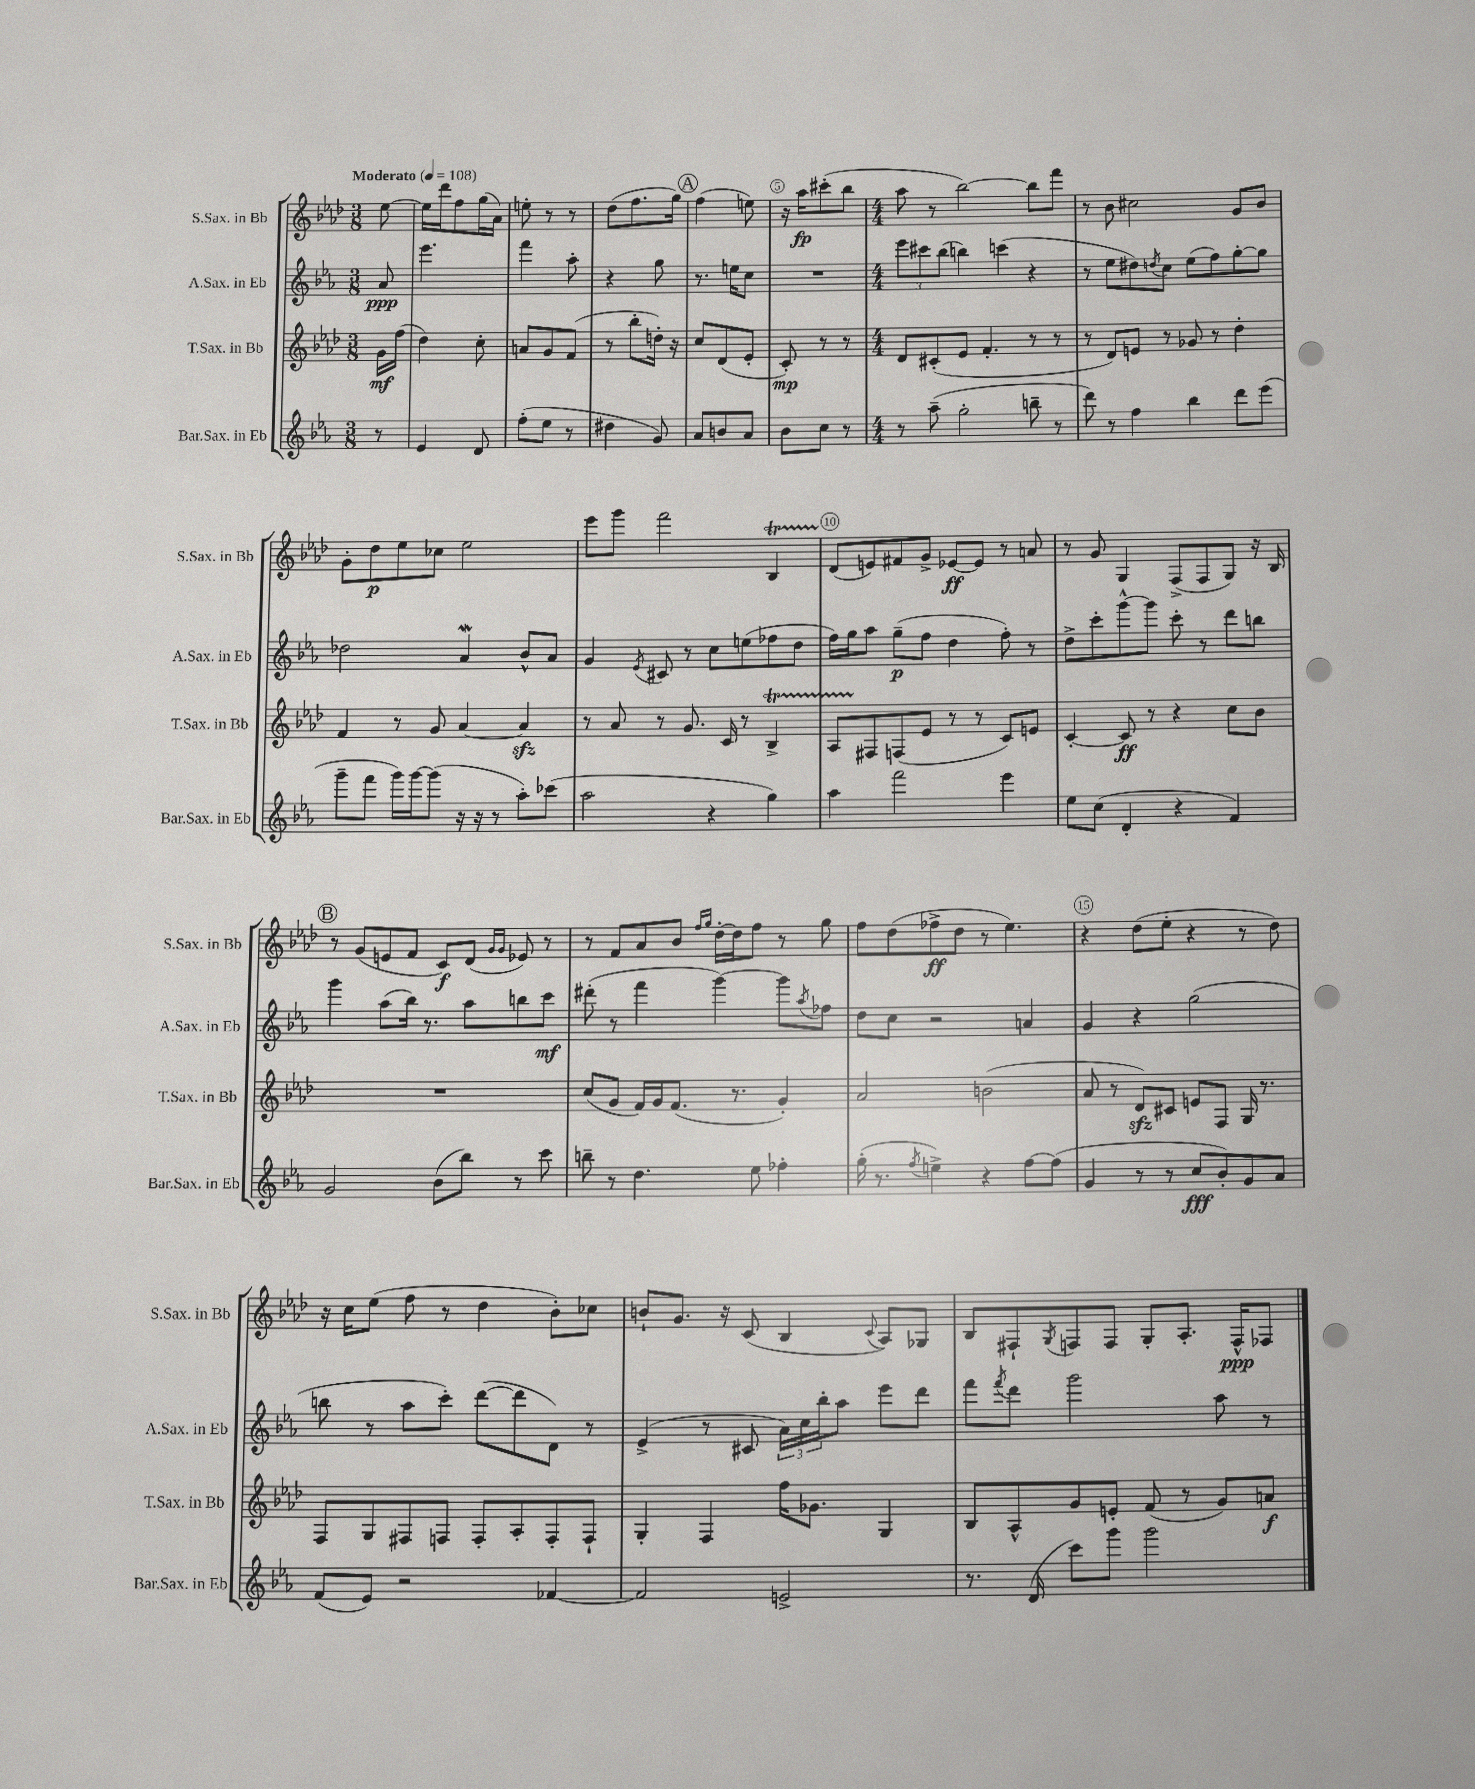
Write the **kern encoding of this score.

**kern	**kern	**kern	**kern
*staff4	*staff3	*staff2	*staff1
*clefG2	*clefG2	*clefG2	*clefG2
*k[b-e-a-]	*k[b-e-a-d-]	*k[b-e-a-]	*k[b-e-a-d-]
*M3/8	*M3/8	*M3/8	*M3/8
*MM108	*MM108	*MM108	*MM108
8r	16g\LL	8a-/	[8ee-\
.	(16ff\JJ	.	.
=	=	=	=
4e-/	4dd-\)	4.eee-\	16ee-\]LL
.	.	.	16ddd-\J
.	.	.	8ff\
8d/	8cc'\	.	(16gg\L
.	.	.	16a-\JJ)
=	=	=	=
(8ff'\L	8a/L	4fff\	8ee'\
8ee-\J	8g/	.	8r
8r	(8f/J	8aa-'\	8r
=	=	=	=
4dd#\	8r	4r	(8dd-\L
.	8bb-'\L	.	8.ff\
8g/)	16dd'\Jk)	8gg\	.
.	16r	.	16gg\Jk)
=	=	=	=
8a-/L	8cc/L	8.r	(4ff\
8b/	(8d-/	.	.
.	.	16ee\LK	.
8a-/J	8e-'/J	8cc\J	8ee\)
=	=	=	=
8b-\L	8c'/)	4.r	16r
.	.	.	16aa-\LK
8cc\J	8r	.	(8ccc#'\
8r	8r	.	8bb-\J
=	=	=	=
*M4/4	*M4/4	*M4/4	*M4/4
8r	8d-/L	12eee-\L	8aa-\
.	.	12ccc#\	.
(8aa-~\	(8c#'/	.	8r
.	.	(12bb-\J	.
2gg'\	8e-/J	4bb\)	[2bb-\)
.	4.f'/	.	.
.	.	(4ccc\	.
8bb~\	8r	4r	8bb-\]L
8r	8r	.	8fff\J
=	=	=	=
8ddd\)	8r	8r	8r
8r	8d-/L)	8ee-\L	8b-\
4ff\	8e/J	8dd#\)	2cc#\
.	.	8qdd/	.
.	8r	8cc\J	.
4bb-\	8g-/	(8ee-\L	.
.	8r	8ff\)	.
8ddd\L	4dd-'\	[8gg'\	8g/L
(8eee-\J	.	8gg\]J	8b-/J
=	=	=	=
8ggg~\L	4f/	2dd-\	8g'\L
8fff\J	.	.	8dd-\
16ggg\LL)	8r	.	8ee-\
[16ggg\J	.	.	.
(8ggg\]J	8g/	.	8cc-\J
16r	[4a-/	4a-/	2ee-\
16r	.	.	.
8r	.	.	.
8aa-'\L)	4a-/]	8b-^^/L	.
(8ccc-\J	.	8a-/J	.
=	=	=	=
2aa-\	8r	4g/	8eee-\L
.	8a-/	.	8ggg\J
.	.	8qe-/	.
.	8r	8c#/	2fff\
.	8.g/	8r	.
4r	.	8cc\L	.
.	16c/	.	.
.	8r	(8ee\	.
4gg\)	4B-^/	8ff-\	4B-/
.	.	8dd\J	.
=	=	=	=
4aa-\	8A-/L	16ff\LL)	(8d-/L
.	.	16gg\J	.
.	8F#/	8aa-\J	8e/)
2fff\	(8F/	(8gg~\L	8f#/
.	8e-/J	8ff\J	8g^/J
.	8r	4dd\	[8e-/L
.	8r	.	8e-/]J
4eee-\	8c/L)	8ff'\)	8r
.	8e/J	8r	8a/
=	=	=	=
8ee-\L	[4c'/	8dd^\L	8r
(8cc\J	.	8ccc'\	8g/
4d'/	8c/]	[8ggg^^\	4G/
.	8r	8ggg\]J	.
4r	4r	8ccc'\	(8F^/L
.	.	8r	8F/
4f/)	8cc\L	8ddd\L	8G/J)
.	8b-\J	8bb\J	16r
.	.	.	16B-/
=	=	=	=
2g/	1r	4ggg\	8r
.	.	.	(8g/L
.	.	(8aa-\L	8e/
.	.	16bb-\Jk)	8f/J
.	.	8.r	.
(8b-\L	.	.	8c/L)
8bb-\J)	.	8aa-\L	(8d-/J
.	.	.	16qqg/LL
.	.	.	16qqg/JJ
8r	.	8bb\	8e-/)
8ccc\	.	8ccc\J	8r
=	=	=	=
8bb~\	(8cc/L	(8ddd#'\	8r
8r	8g/J	8r	8f/L
4.dd\	16f/LL)	4fff\	8a-/
.	16g/J	.	.
.	(8.f/J	.	8b-/J
.	.	.	16qqff/LL
.	.	.	16qqgg/JJ
.	.	[4ggg\)	[16dd-'\LL
.	8.r	.	16dd-\]J
8ee-\	.	.	8ff\J
4ff-'\	4g'/)	8ggg\]L	8r
.	.	8qaa-/	.
.	.	8ff-\J	8gg\
=	=	=	=
(16gg'\	2a-/	8dd\L	8ff\L
8.r	.	.	.
.	.	8cc\J	(8dd-\
8qff/	.	.	.
4ee^\)	.	2r	8ff-^\
.	.	.	8dd-\J
4r	(2b\	.	8r
.	.	.	4.ee-\)
[8ff\L	.	4a/	.
(8ff\]J	.	.	.
=	=	=	=
4g/	8a-/	4g/	4r
.	8r	.	.
8r	8d-/L)	4r	(8dd-\L
8r	8c#/J	.	8ee-'\J
8cc/L	8e/L	(2gg\	4r
8b-'/)	8F/J	.	.
8g/	16G/	.	8r
.	8.r	.	.
8a-/J	.	.	8dd-\)
=	=	=	=
(8f/L	8F/L	8bb\	16r
.	.	.	16cc\LK
8e-/J)	8G/	8r	(8ee-\J
2r	8F#/	8aa-\L	8ff\
.	8F/J	8ccc'\J)	8r
.	8F'/L	([8ddd\L	4dd-\
.	8A-'/	8ddd\]	.
[4f-/	8F'/	8d\J)	8b-'\L)
.	8F`/J	8r	8cc-\J
=	=	=	=
2f-/]	4G'/	(4e-^/	8b`/L
.	.	.	8.g/J
.	4F/	8r	.
.	.	.	16r
.	.	8c#/	(8c/
2e^/	16ff\LK	24a-\LL)	4B-/
.	.	24cc\	.
.	8.g-\J	.	.
.	.	24bb-'\J	.
.	.	8aa-\J	.
.	.	.	8qqc/
.	4G/	8eee-\L	8A-/L)
.	.	8ddd\J	8G-/J
=	=	=	=
8.r	8B-/L	8fff\L	8B-/L
.	.	8qfff/	.
.	8A-^^/	8ddd\J	8F#`/
(16d/	.	.	.
.	.	.	8qG/
8ccc\L)	8g/	2ggg\	8F/
8ggg\J	8e'/J	.	8F/J
2ggg\	(8f/	.	8G'/L
.	8r	.	8.A-'/J
.	8g/L)	8aa-\	.
.	.	.	16F^^/LK
.	8a/J	8r	8F-/J
==	==	==	==
*-	*-	*-	*-
